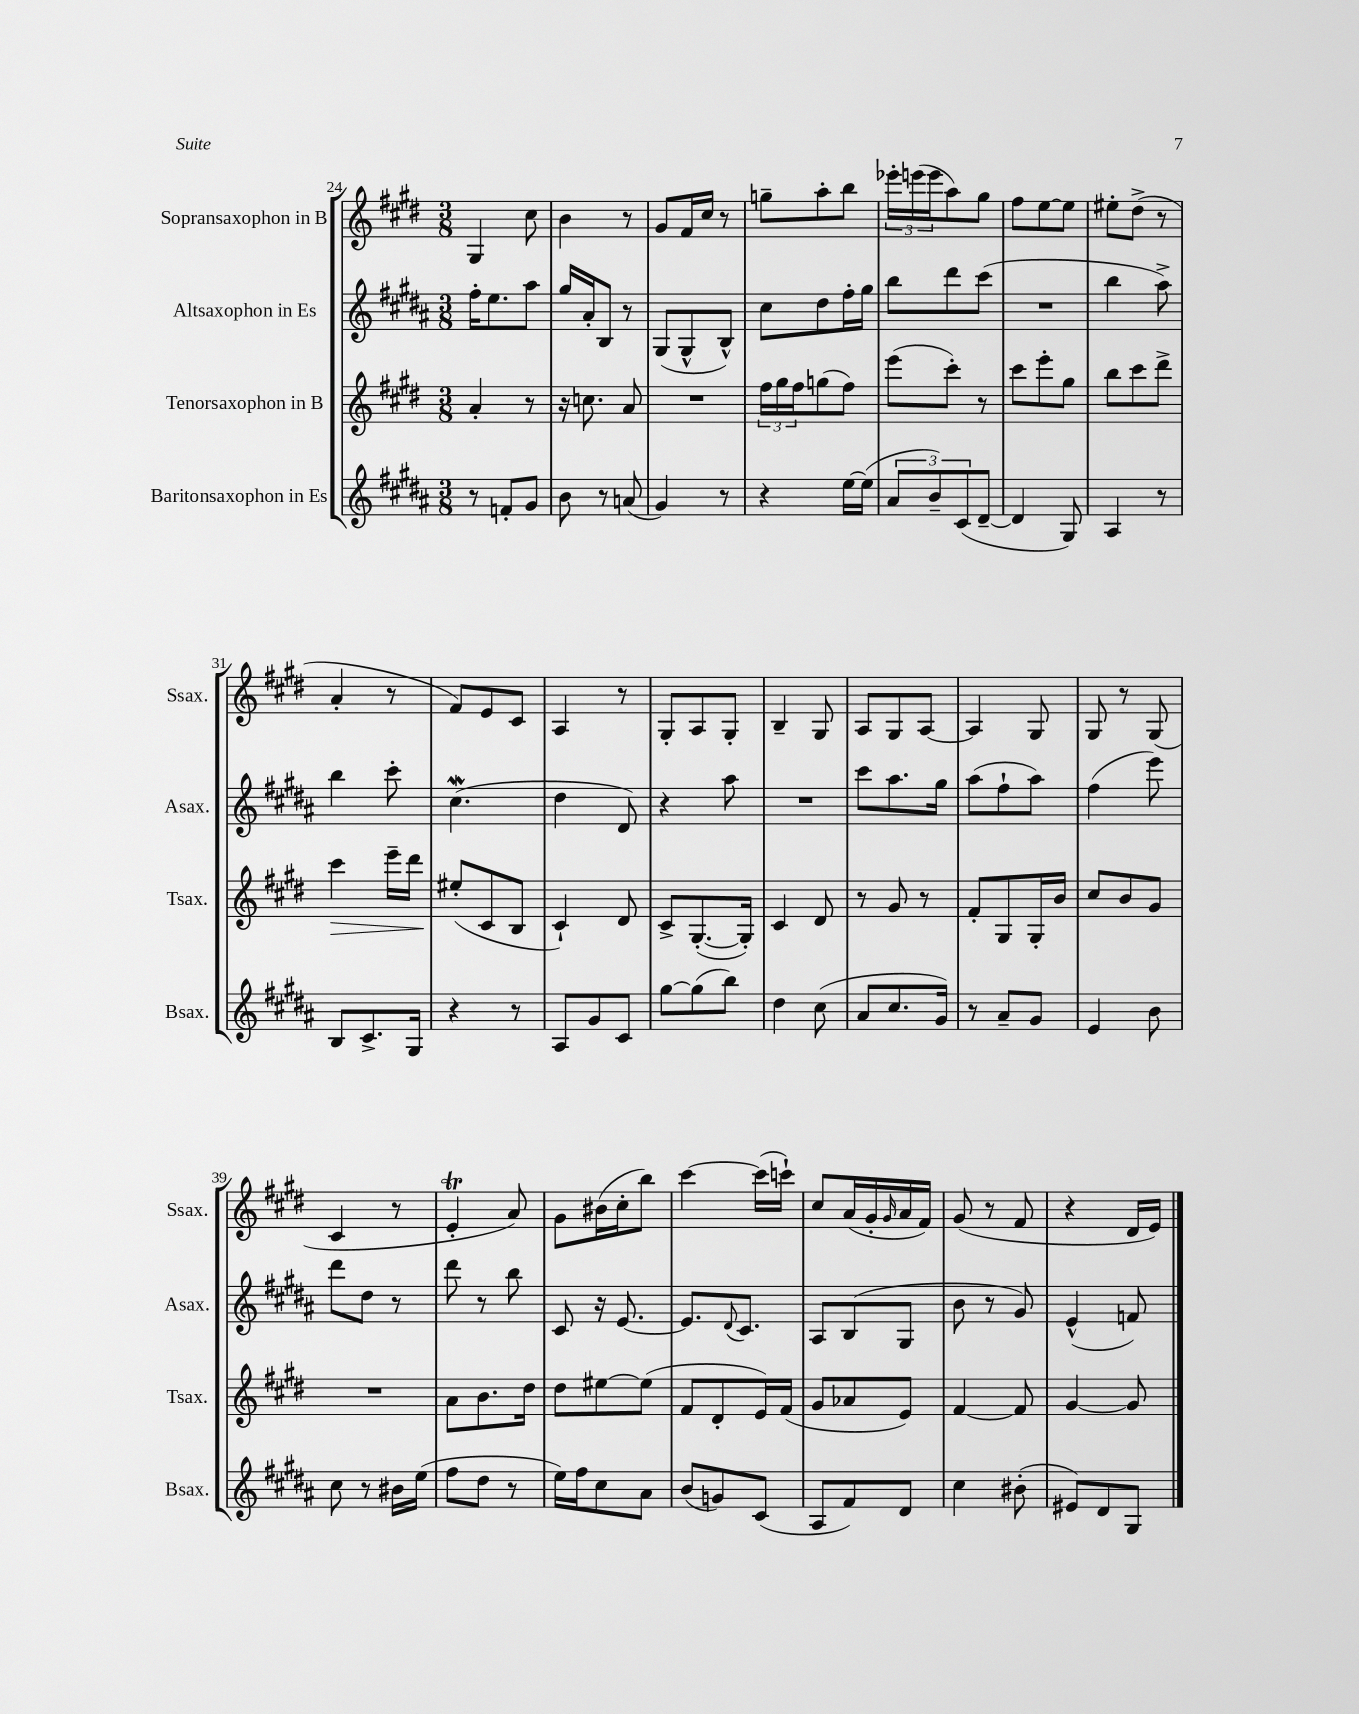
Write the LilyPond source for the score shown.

<<
\new StaffGroup <<
\new Staff = "s0" \with { instrumentName = "Sopransaxophon in B" shortInstrumentName = "Ssax." } {
    \clef treble \key e \major \numericTimeSignature \time 3/8
    gis4 cis''8 |
    b'4 r8 |
    gis'8 fis'16 cis''16 r8 |
    g''8-- a''8-. b''8 |
    \tuplet 3/2 { ees'''16-. e'''16( e'''16 } a''8) gis''8 |
    fis''8 e''8~ e''8 |
    eis''8-. dis''8->( r8 |
    a'4-. r8 |
    fis'8) e'8 cis'8 |
    a4 r8 |
    gis8-. a8 gis8-. |
    b4-- gis8 |
    a8 gis8 a8~ |
    a4 gis8 |
    gis8 r8 gis8( |
    cis'4 r8 |
    e'4-.\trill a'8) |
    gis'8 bis'16( cis''16-. b''8) |
    cis'''4~ cis'''16( c'''16-!) |
    cis''8 a'16( gis'16-. \grace { gis'16 } a'16 fis'16) |
    gis'8( r8 fis'8 |
    r4 dis'16 e'16) \bar "|." |
}
\new Staff = "s1" \with { instrumentName = "Altsaxophon in Es" shortInstrumentName = "Asax." } {
    \clef treble \key b \major \numericTimeSignature \time 3/8
    fis''16-. e''8. ais''8 |
    gis''16 ais'16-. b8 r8 |
    gis8( gis8-^ b8-^) |
    cis''8 dis''8 fis''16-. gis''16 |
    b''8 dis'''8 cis'''8( |
    R4. |
    b''4 ais''8->) |
    b''4 cis'''8-. |
    cis''4.\mordent( |
    dis''4 dis'8) |
    r4 ais''8 |
    R4. |
    cis'''8 ais''8. gis''16 |
    ais''8( fis''8-! ais''8) |
    fis''4( e'''8) |
    dis'''8 dis''8 r8 |
    dis'''8 r8 b''8 |
    cis'8 r16 e'8.~ |
    e'8. \appoggiatura { dis'8 } cis'8. |
    ais8 b8( gis8 |
    b'8 r8 gis'8) |
    e'4-^( f'8) \bar "|." |
}
\new Staff = "s2" \with { instrumentName = "Tenorsaxophon in B" shortInstrumentName = "Tsax." } {
    \clef treble \key e \major \numericTimeSignature \time 3/8
    a'4-. r8 |
    r16 c''8. a'8 |
    R4. |
    \tuplet 3/2 { fis''16 gis''16 fis''16 } g''8( fis''8) |
    e'''8( cis'''8-.) r8 |
    cis'''8 e'''8-. gis''8 |
    b''8 cis'''8 dis'''8-> |
    cis'''4\> e'''16-- dis'''16 |
    eis''8-.\!( cis'8 b8 |
    cis'4-!) dis'8 |
    cis'8-> gis8.~-.( gis16-.) |
    cis'4 dis'8 |
    r8 gis'8 r8 |
    fis'8-. gis8 gis16-. b'16 |
    cis''8 b'8 gis'8 |
    R4. |
    a'8 b'8. dis''16 |
    dis''8 eis''8~ eis''8( |
    fis'8 dis'8-. e'16) fis'16( |
    gis'8 aes'8 e'8) |
    fis'4~ fis'8 |
    gis'4~ gis'8 \bar "|." |
}
\new Staff = "s3" \with { instrumentName = "Baritonsaxophon in Es" shortInstrumentName = "Bsax." } {
    \clef treble \key b \major \numericTimeSignature \time 3/8
    r8 f'8-. gis'8 |
    b'8 r8 a'8( |
    gis'4) r8 |
    r4 e''16~ e''16( |
    \tuplet 3/2 { ais'8 b'8--) cis'8( } dis'8~-- |
    dis'4 gis8) |
    ais4 r8 |
    b8 cis'8.-> gis16 |
    r4 r8 |
    ais8 gis'8 cis'8 |
    gis''8~ gis''8( b''8) |
    dis''4 cis''8( |
    ais'8 cis''8. gis'16) |
    r8 ais'8-- gis'8 |
    e'4 b'8 |
    cis''8 r8 bis'16 e''16( |
    fis''8 dis''8 r8 |
    e''16) fis''16 cis''8 ais'8 |
    b'8( g'8) cis'8( |
    ais8 fis'8) dis'8 |
    cis''4 bis'8-.( |
    eis'8) dis'8 gis8 \bar "|." |
}
>>
>>
\layout { \context { \Score currentBarNumber = #24 } }
